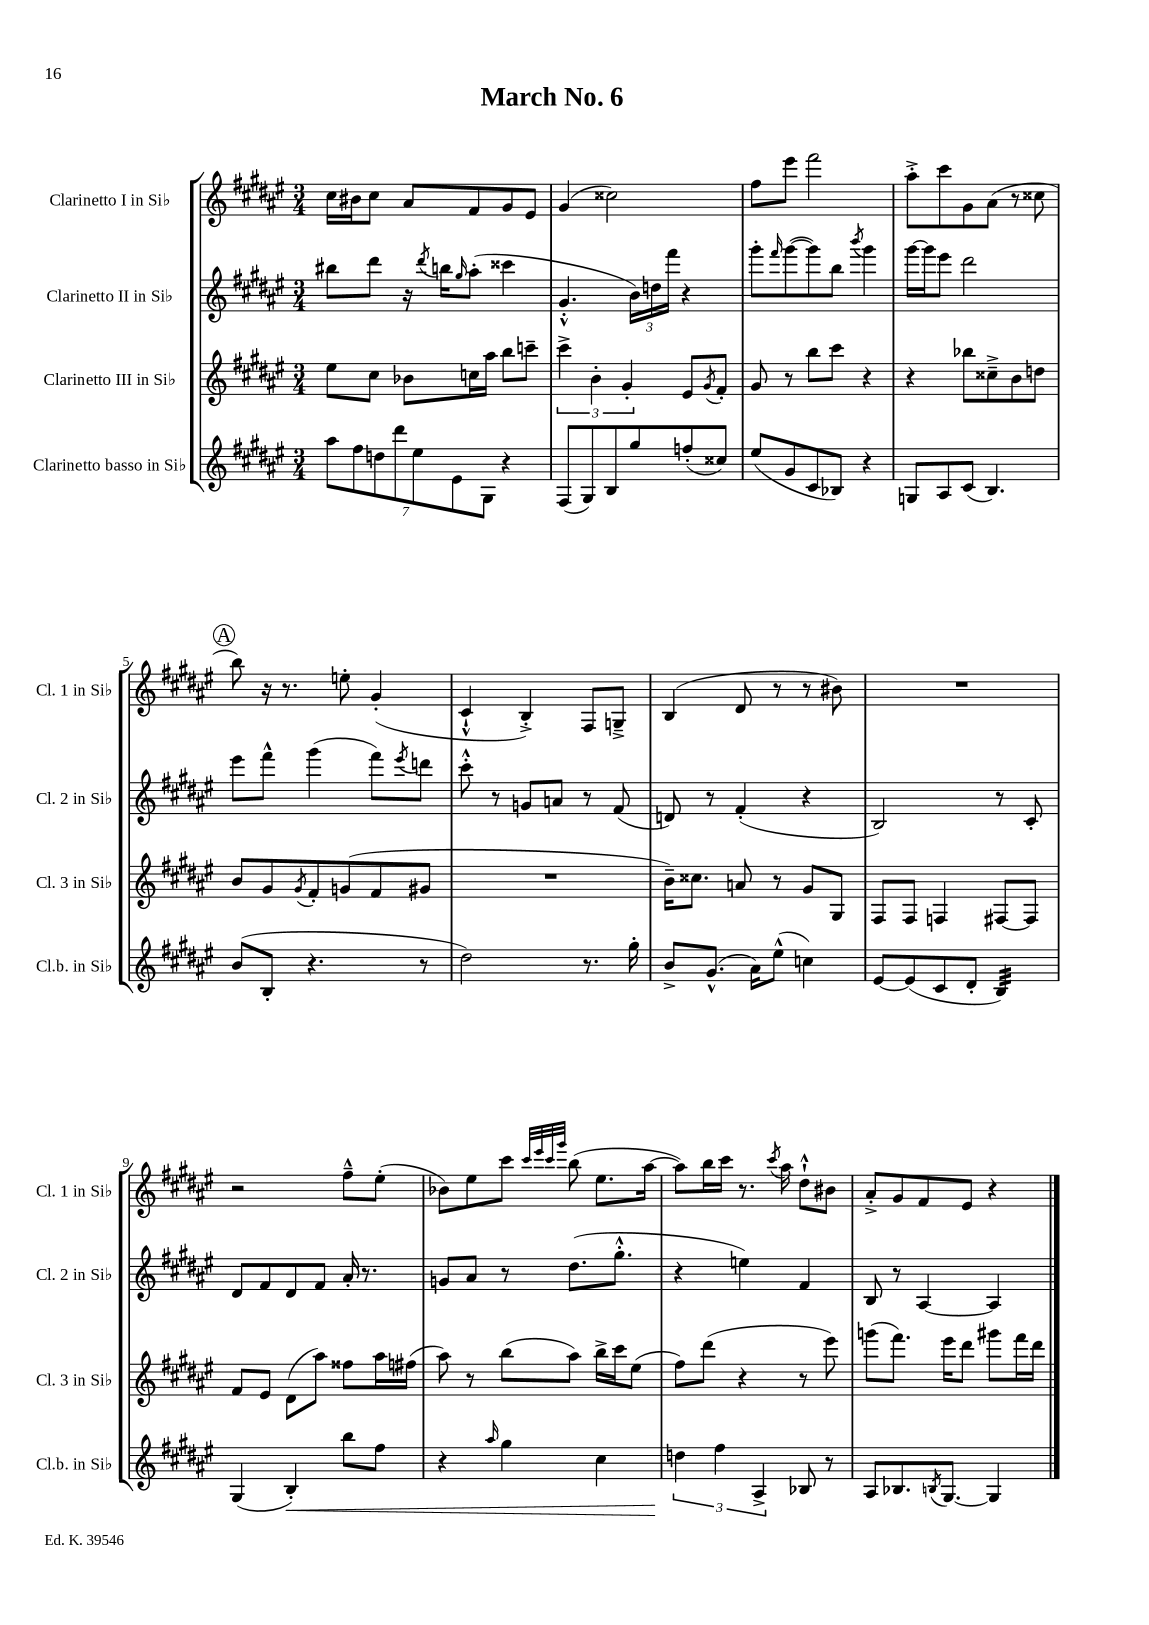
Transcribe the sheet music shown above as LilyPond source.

\header { title = "March No. 6" }
<<
\new StaffGroup <<
\new Staff = "s0" \with { instrumentName = "Clarinetto I in Sib" shortInstrumentName = "Cl. 1 in Sib" } {
    \clef treble \key fis \major \numericTimeSignature \time 3/4
    cis''16 bis'16 cis''8 ais'8 fis'8 gis'8 eis'8 |
    gis'4( cisis''2) |
    fis''8 eis'''8 fis'''2 |
    ais''8-.-> cis'''8 gis'8 ais'8( r8 cisis''8 |
    \mark \markup { \circle "A" } b''8) r16 r8. e''8-. gis'4-.( |
    cis'4-!-^ b4-.->) fis8 g8---> |
    b4( dis'8 r8 r8 bis'8) |
    R2. |
    r2 fis''8---^ eis''8-.( |
    bes'8) eis''8 cis'''8 \grace { cis'''32 eis'''32 cis'''32 gis'''32 } b''8( eis''8. ais''16~ |
    ais''8) b''16 cis'''16 r8. \acciaccatura { cis'''8 } ais''16 dis''8-!-^ bis'8 |
    ais'8-.-> gis'8 fis'8 eis'8 r4 \bar "|." |
}
\new Staff = "s1" \with { instrumentName = "Clarinetto II in Sib" shortInstrumentName = "Cl. 2 in Sib" } {
    \clef treble \key fis \major \numericTimeSignature \time 3/4
    bis''8 dis'''8 r16 \acciaccatura { dis'''8 } b''16 \grace { gis''16 } ais''8-.( cisis'''4 |
    gis'4.-.-^ \tuplet 3/2 { b'16) d''16 fis'''16 } r4 |
    gis'''8-. \grace { fis'''16 } gis'''8~( gis'''8) b''8 \acciaccatura { b'''8 } gis'''4 |
    gis'''16~ gis'''16 eis'''8 dis'''2 |
    \mark \markup { \circle "A" } eis'''8 fis'''8-^ gis'''4( fis'''8) \acciaccatura { eis'''8 } d'''8 |
    cis'''8-.-^ r8 g'8 a'8 r8 fis'8( |
    d'8) r8 fis'4-.( r4 |
    b2) r8 cis'8-. |
    dis'8 fis'8 dis'8 fis'8 ais'16-. r8. |
    g'8 ais'8 r8 dis''8.( gis''8.-.-^ |
    r4 e''4) fis'4 |
    b8 r8 ais4~ ais4 \bar "|." |
}
\new Staff = "s2" \with { instrumentName = "Clarinetto III in Sib" shortInstrumentName = "Cl. 3 in Sib" } {
    \clef treble \key fis \major \numericTimeSignature \time 3/4
    eis''8 cis''8 bes'8 c''16 ais''16 b''8 c'''8-- |
    \tuplet 3/2 { cis'''4-> b'4-. gis'4-. } eis'8 \acciaccatura { gis'8 } fis'8-. |
    gis'8 r8 b''8 cis'''8 r4 |
    r4 bes''8 cisis''8---> b'8 d''8 |
    \mark \markup { \circle "A" } b'8 gis'8 \acciaccatura { gis'8 } fis'8-. g'8( fis'8 gis'8 |
    R2. |
    b'16--) cisis''8. a'8 r8 gis'8 gis8 |
    fis8 fis8 f4 fis8~ fis8 |
    fis'8 eis'8 dis'8( ais''8) fisis''8 ais''16 fis''16( |
    ais''8) r8 b''8( ais''8) b''16-> cis'''16 eis''8( |
    fis''8) dis'''8( r4 r8 eis'''8) |
    g'''8( fis'''8.) eis'''16 dis'''8 gis'''8 fis'''16 dis'''16 \bar "|." |
}
\new Staff = "s3" \with { instrumentName = "Clarinetto basso in Sib" shortInstrumentName = "Cl.b. in Sib" } {
    \clef treble \key fis \major \numericTimeSignature \time 3/4
    \tuplet 7/4 { ais''8 fis''8 d''8 dis'''8 eis''8 eis'8 gis8 } r4 |
    fis8( gis8) b8 gis''8 f''8-.( cisis''8) |
    eis''8( gis'8 cis'8 bes8) r4 |
    g8 ais8 cis'8( b4.) |
    \mark \markup { \circle "A" } b'8( b8-. r4. r8 |
    dis''2) r8. gis''16-. |
    b'8-> gis'8.-^( ais'16) eis''8-^( c''4) |
    eis'8~ eis'8( cis'8 dis'8-. b4:32) |
    gis4( b4-.\<) b''8 fis''8 |
    r4 \grace { ais''16 } gis''4 cis''4 |
    \tuplet 3/2 { d''4\! fis''4 ais4-> } bes8 r8 |
    ais8 bes8. \acciaccatura { b8 } gis8.~ gis4 \bar "|." |
}
>>
>>
